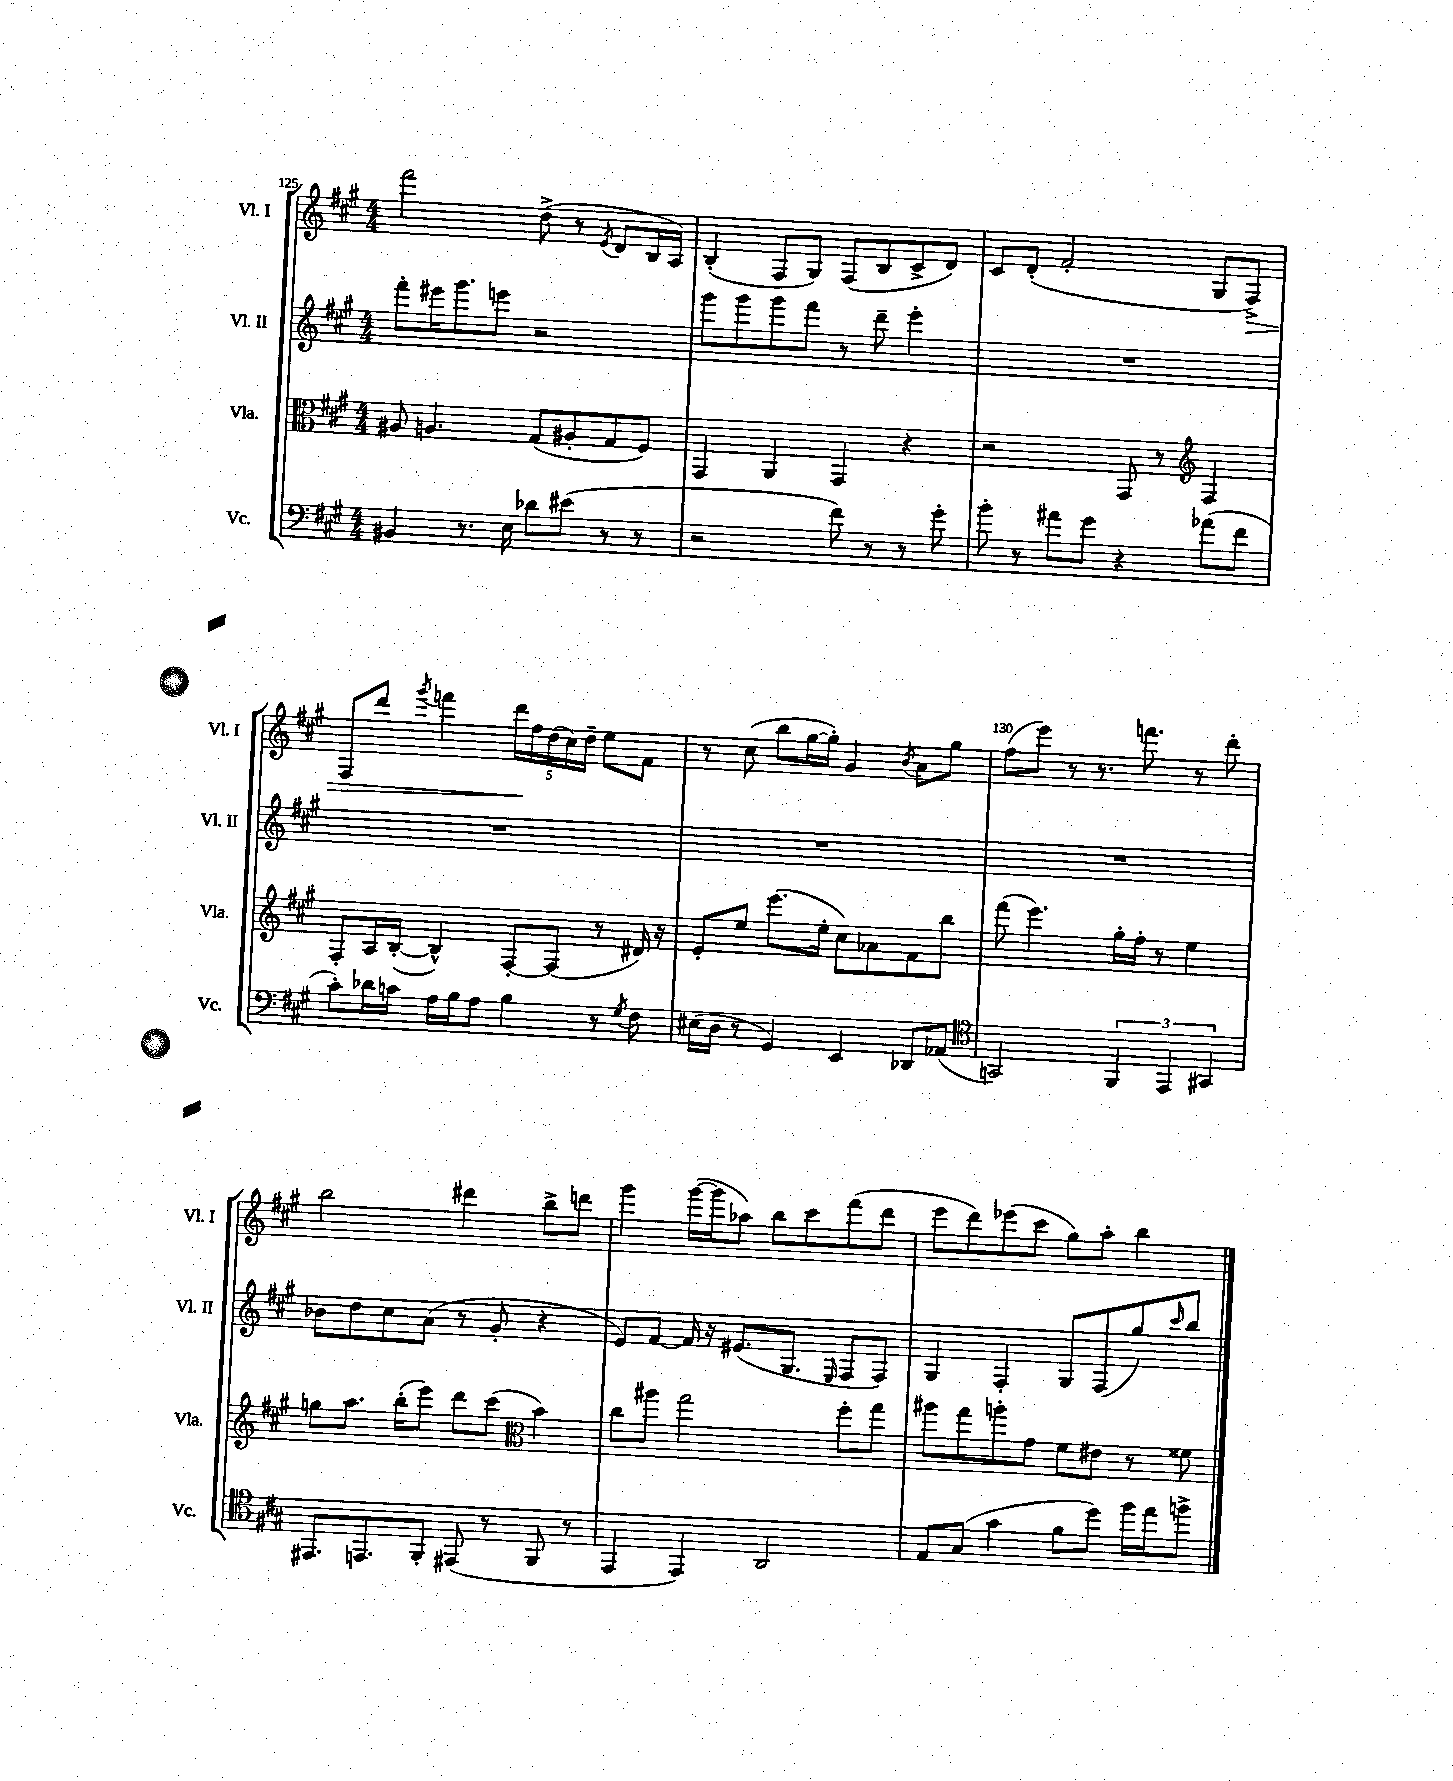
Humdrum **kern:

**kern	**kern	**kern	**kern	**dynam
*part4	*part3	*part2	*part1	*part1
*staff4	*staff3	*staff2	*staff1	*staff1
*I"Vc.	*I"Vla.	*I"Vl. II	*I"Vl. I	*
*I'Vc.	*I'Vla.	*I'Vl. II	*I'Vl. I	*
*clefF4	*clefC3	*clefG2	*clefG2	*
*k[f#c#g#]	*k[f#c#g#]	*k[f#c#g#]	*k[f#c#g#]	*
*M4/4	*M4/4	*M4/4	*M4/4	*
=125	=125	=125	=125	=125
4BB#X/	8A#X/	8fff#'\L	2fff#\	.
.	4.An/	16eee#X\K	.	.
.	.	8.ggg#\	.	.
8.r	.	.	.	.
.	.	8eeen\J	.	.
16E\	.	.	.	.
8d-X\L	(8G#/L	2r	(8dd^\	.
(8e#X\J	8A#X'/	.	8r	.
.	.	.	8qe/	.
8r	8G#/	.	8d/L	.
8r	8F#/J)	.	16B/L	.
.	.	.	16A/JJ)	.
=126	=126	=126	=126	=126
2r	4GG#/	8ggg#\L	(4B'/	.
.	.	8ggg#\	.	.
.	4AA/	8ggg#\	8F#/L	.
.	.	8fff#\J	8G#/J)	.
8f#\)	4GG#/	8r	(8F#/L	.
8r	.	8ddd~\	8B/	.
8r	4r	4eee'\	8c#^/	.
8g#'\	.	.	8d/J)	.
=127	=127	=127	=127	=127
8b'\	2r	1r	8c#/L	.
8r	.	.	(8d'/J	.
8a#X\L	.	.	2f#'/	.
8g#\J	.	.	.	.
4r	8GG#/	.	.	.
.	8r	.	.	.
*	*clefG2	*	*	*
(8a-X\L	4F#/	.	8G#/L	.
!	!	!	!	!LO:HP:b
8f#\J	.	.	8F#^/J)	>
!!LO:LB:g=z
=128	=128	=128	=128	=128
8c#'\L)	8F#'/L	1r	8F#/L	.
16d-X\L	16A/L	.	8ddd/J	.
16cn\JJ	([16B'/JJ	.	.	.
.	.	.	8qggg#/	.
16A\LL	4B^^/])	.	4fffn\	.
16B\J	.	.	.	.
8A\J	.	.	.	.
4B\	[8F#'/L	.	20ddd\LL	.
.	.	.	20ff#\	]
.	.	.	(20dd\	.
.	(8F#/J]	.	.	.
.	.	.	20cc#\)	.
.	.	.	20dd~\JJ	.
8r	8r	.	8ee\L	.
8qG#/	.	.	.	.
8F#\	16d#X/)	.	8f#\J	.
.	16r	.	.	.
=129	=129	=129	=129	=129
(16E#X\LL	8e'/L	1r	8r	.
16D\JJ	.	.	.	.
8r	8ee/J	.	(8cc#\	.
4GG#/)	(8.eee\L	.	8bb\L	.
.	.	.	[16gg#\L	.
.	16ee'\Jk	.	16gg#'\JJ])	.
4EE/	8cc#\L)	.	4g#/	.
.	8a-X\	.	.	.
.	.	.	8qb/	.
8DD-X/L	8f#\	.	8a\L	.
(8AA-X/J	8bb\J	.	8gg#\J	.
=130	=130	=130	=130	=130
*clefC4	*	*	*	*
2GGn/)	(8fff#\	1r	(8ff#\L	.
.	4.eee\)	.	8eee\J)	.
.	.	.	8r	.
.	.	.	8.r	.
6FF#/	16gg#'\LL	.	.	.
.	16ff#'\JJ	.	8.fffn\	.
.	8r	.	.	.
6EE/	.	.	.	.
.	4ee\	.	8r	.
6GG#X/	.	.	.	.
.	.	.	8ddd'\	.
!!LO:LB:g=z
=131	=131	=131	=131	=131
8.EE#X/L	8ggn\L	8b-X\L	2bb\	.
.	8.aa\J	8dd\	.	.
8.EEn/	.	.	.	.
.	.	8cc#\	.	.
.	(16bb'\KL	.	.	.
8FF#'/J	8eee\J)	(8a\J	.	.
(8EE#X/	8ddd\L	8r	4ddd#X\	.
8r	(8ccc#\J	8g#'/	.	.
*	*clefC3	*	*	*
8FF#/	4b\)	4r	8bb^\L	.
8r	.	.	8dddn\J	.
=132	=132	=132	=132	=132
4EE/	8cc#\L	8e/L)	4ggg#\	.
.	8aa#X\J	[8f#/J	.	.
4EE/)	2gg#\	16f#/]	([16ggg#\LL	.
.	.	16r	16ggg#\J]	.
.	.	(8.e#X/L	8aa-X\J)	.
2AA/	.	.	8bb\L	.
.	.	8.G#/J	.	.
.	.	.	8ccc#\	.
.	.	16qqE/	.	.
.	8ff#'\L	8F#/L	(8fff#\	.
.	8gg#\J	8F#/J)	8ddd\J	.
=133	=133	=133	=133	=133
8E/L	8aa#X\L	4G#/	8eee\L	.
(8G#/J	8gg#\	.	8ddd\)	.
4g#\	8aan'\	4F#'/	(8eee-X\	.
.	8g#\J	.	8ccc#\J	.
8f#\L	8f#\L	8G#/L	8gg#\L)	.
8dd\J)	8e#X\J	(8F#/	8aa'\J	.
16ff#\LL	8r	8gg#/)	4bb\	.
16ee\J	.	.	.	.
.	.	16qqccc#/	.	.
8ffn^\J	8f##X\	8bb/J	.	.
==	==	==	==	==
*-	*-	*-	*-	*-
